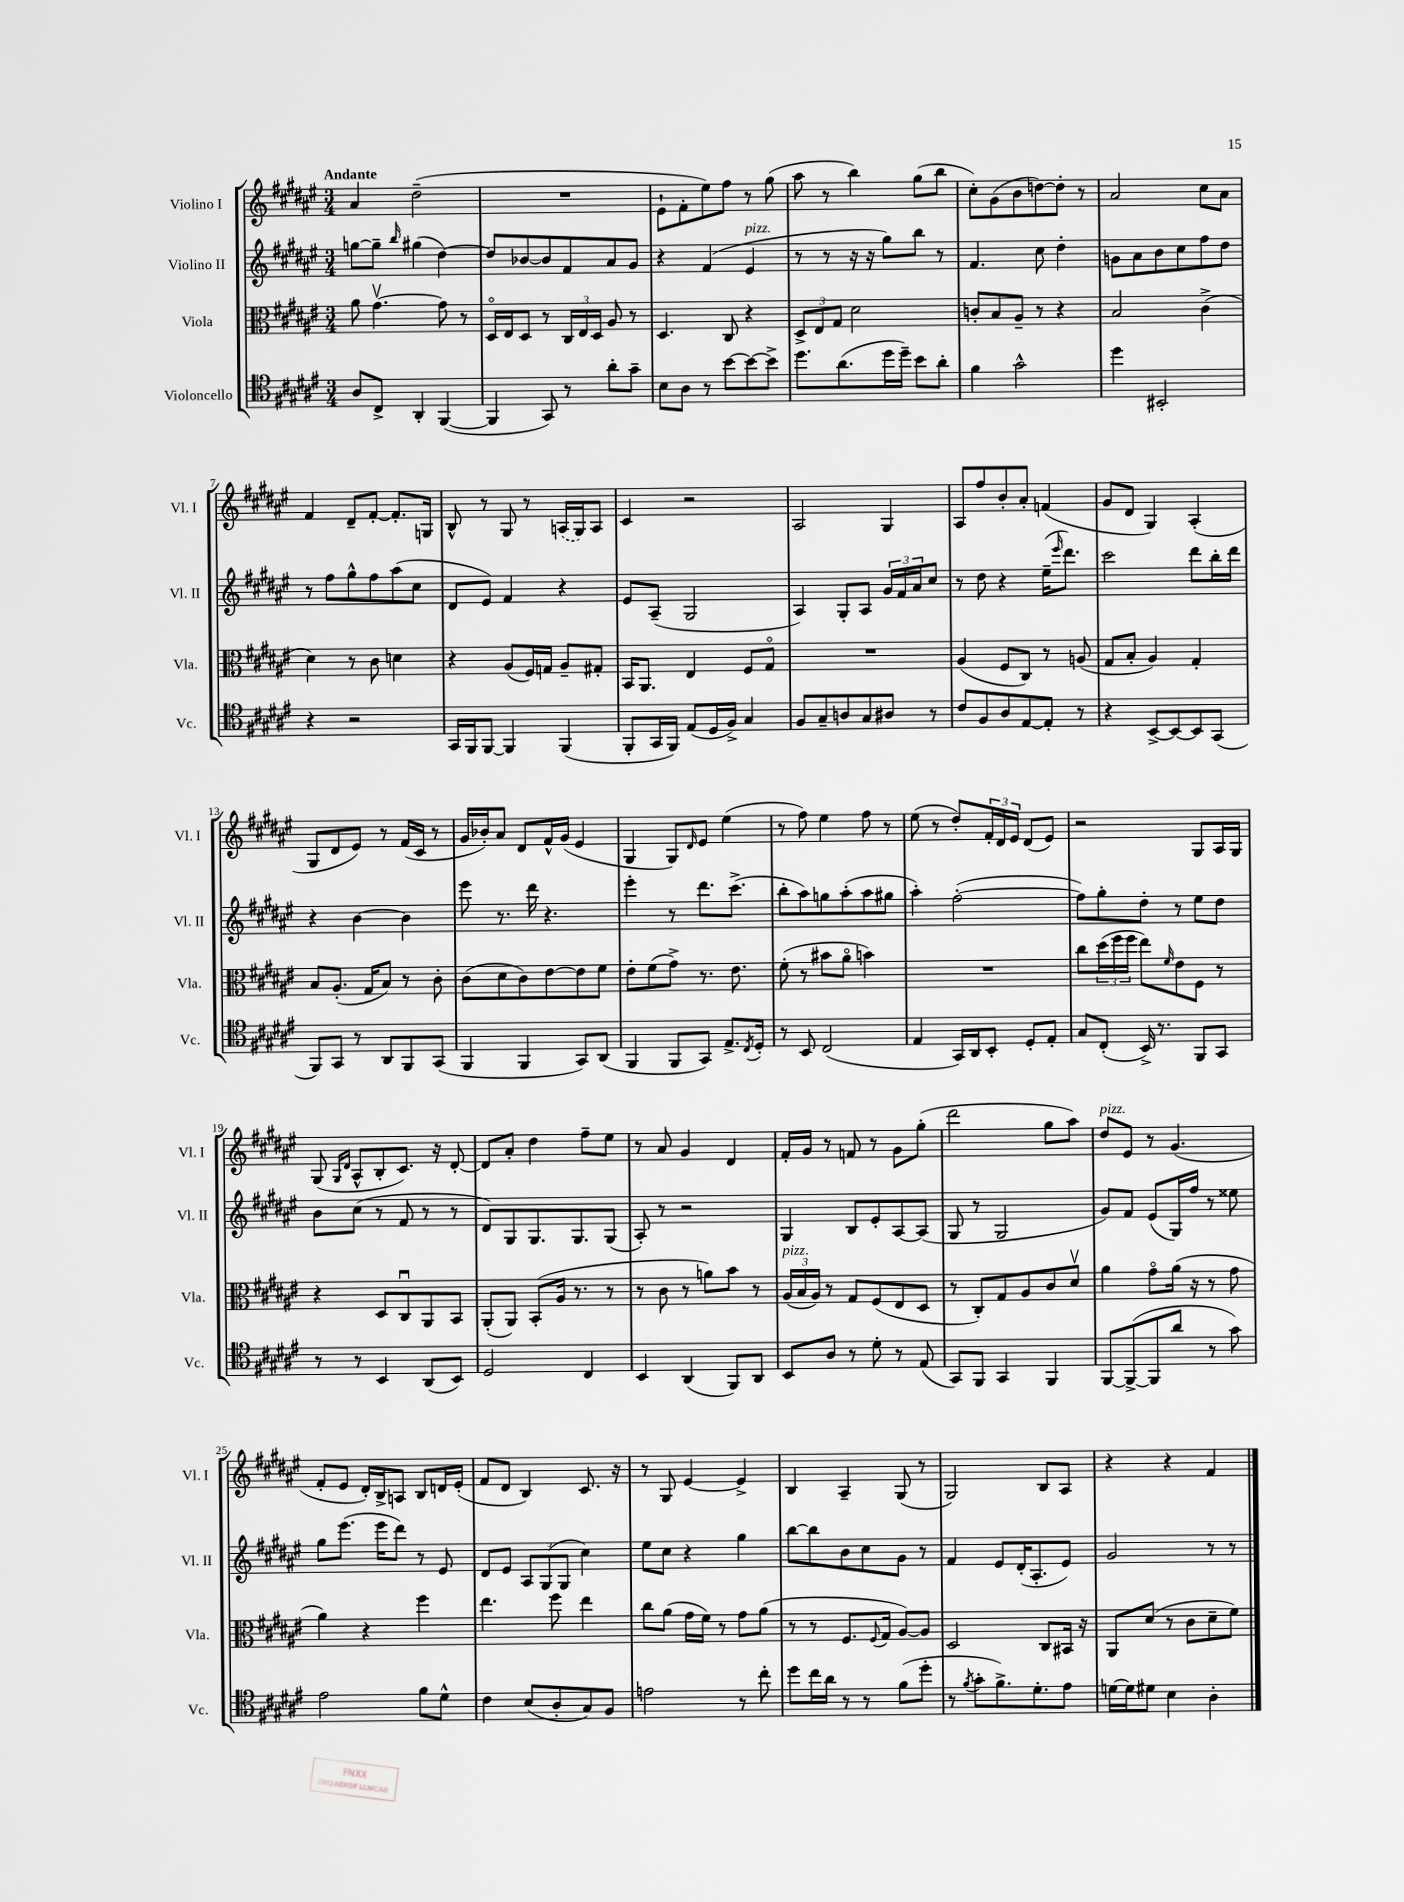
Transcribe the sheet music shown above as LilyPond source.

<<
\new StaffGroup <<
\new Staff = "s0" \with { instrumentName = "Violino I" shortInstrumentName = "Vl. I" } {
    \clef treble \key fis \major \numericTimeSignature \time 3/4 \tempo "Andante"
    ais'4 dis''2--( |
    R2. |
    eis'8-! fis'8-. eis''8) fis''8 r8 gis''8( |
    ais''8 r8 b''4) gis''8( b''8 |
    cis''8-.) gis'8( b'8 d''8~) d''8-. r8 |
    ais'2 cis''8 ais'8 |
    fis'4 dis'8-- fis'8~-. fis'8.-. g16 |
    b8-^ r8 gis8 r8 \once \slurDashed a16( gis16) a8 |
    cis'4 r2 |
    ais2 gis4 |
    ais8 fis''8 b'8-. ais'8-. f'4( |
    gis'8 dis'8 gis4) ais4-.( |
    gis8 dis'8 eis'8) r8 fis'16( cis'16 r8 |
    gis'16 bes'16-.) ais'8 dis'8 fis'16-^ gis'16( eis'4 |
    gis4 gis8) \grace { dis'16 } eis'8 eis''4( |
    r8 fis''8) eis''4 fis''8 r8 |
    eis''8( r8 dis''8-.) \tuplet 3/2 { fis'16-. dis'16 eis'16 } dis'8( eis'8) |
    r2 gis8 ais16 gis16 |
    gis8( \grace { gis16 dis'16 } ais8-^ b8-. cis'8.) r16 dis'8~-. |
    dis'8 ais'8-. dis''4 fis''8-- eis''8 |
    r8 ais'8 gis'4 dis'4 |
    fis'16-. gis'16 r8 f'8 r8 gis'8 gis''8-.( |
    dis'''2 gis''8 ais''8) |
    dis''8^\markup { \italic "pizz." } eis'8 r8 gis'4.( |
    fis'8-. eis'8 dis'16-.) b16-> a8 b8 d'16 eis'16-.( |
    fis'8 dis'8 b4) cis'8. r16 |
    r8 gis8 eis'4~ eis'4-> |
    b4 ais4-- gis8( r8 |
    gis2) b8 ais8 |
    r4 r4 fis'4 \bar "|." |
}
\new Staff = "s1" \with { instrumentName = "Violino II" shortInstrumentName = "Vl. II" } {
    \clef treble \key fis \major \numericTimeSignature \time 3/4
    g''8~ g''8-- \grace { b''16 } gis''4( dis''4~) |
    dis''8 bes'8~ bes'8 fis'8 ais'8 gis'8 |
    r4 fis'4( eis'4^\markup { \italic "pizz." } |
    r8 r8 r16 r16 gis''8) b''8 r8 |
    fis'4. cis''8 dis''4-. |
    g'8 ais'8 b'8 cis''8 fis''8 dis''8 |
    r8 fis''8 gis''8-^ fis''8 ais''8( cis''8 |
    dis'8 eis'8) fis'4 r4 |
    eis'8 ais8--( gis2 |
    ais4) gis8-. ais8 \tuplet 3/2 { gis'16 fis'16 ais'16 } cis''8 |
    r8 dis''8 r4 eis''16--( \grace { eis'''16 } dis'''8.) |
    cis'''2 dis'''8 b''16-. dis'''16 |
    r4 b'4~ b'4 |
    eis'''8 r8. dis'''16 r4. |
    eis'''4-. r8 dis'''8. cis'''8.->( |
    b''8-. ais''8) g''8 ais''8-.( ais''8 gis''8 |
    ais''4-.) fis''2~-.( |
    fis''8) gis''8-. dis''8-. r8 eis''8 dis''8 |
    b'8 cis''8( r8 fis'8 r8 r8 |
    dis'8) gis8 gis8. gis8. gis8( |
    ais8-.) r8 r2 |
    gis4 b8 eis'8-. ais8~ ais8( |
    gis8 r8 gis2 |
    gis'8) fis'8 eis'8( gis16) fis''16 r8 eisis''8 |
    gis''8 eis'''8.( eis'''16 dis'''8) r8 eis'8 |
    dis'8 eis'8 \tuplet 3/2 { ais8 gis8( gis8 } cis''4) |
    eis''8 cis''8 r4 gis''4 |
    b''8~ b''8 b'8 cis''8 gis'8 r8 |
    fis'4 eis'8 dis'16-.( ais8.-. eis'8) |
    gis'2 r8 r8 \bar "|." |
}
\new Staff = "s2" \with { instrumentName = "Viola" shortInstrumentName = "Vla." } {
    \clef alto \key fis \major \numericTimeSignature \time 3/4
    ais'8 gis'4.~\upbow gis'8 r8 |
    dis16\flageolet eis16 dis8 r8 \tuplet 3/2 { cis16 eis16 dis16 } ais8 r8 |
    dis4. cis8 r4 |
    \tuplet 3/2 { dis8-> eis8 gis8 } dis'2 |
    c'8-. b8 ais8-- r8 r4 |
    b2 cis'4->( |
    dis'4) r8 cis'8 d'4 |
    r4 ais8( fis16) g16 ais8-- gis8-. |
    b,16 ais,8. eis4 fis8 gis8\flageolet |
    R2. |
    ais4( fis8 cis8) r8 a8( |
    gis8 b8-. ais4) gis4-. |
    b8 ais8.-.( gis16 b8) r8 cis'8-. |
    cis'8( dis'8 cis'8) eis'8~ eis'8 fis'8 |
    eis'8-. fis'8( gis'8->) r8. eis'8. |
    fis'8-.( r8 bis'8 ais'8\flageolet b'4) |
    R2. |
    cis''8 \tuplet 3/2 { dis''16( fis''16 fis''16 } eis''8) \grace { fis'16 } eis'8 fis8 r8 |
    r4 dis8 cis8\downbow ais,8 b,8 |
    ais,8-.( ais,8) b,8-.( ais16 r8. r8 |
    r8 cis'8 r8 a'8) b'8 r8 |
    \tuplet 3/2 { ais16^\markup { \italic "pizz." }( b16 ais16) } r8 gis8 fis8( eis8 dis8 |
    r8 cis8-.) gis8 ais8 cis'8 dis'8\upbow |
    ais'4 gis'8\flageolet ais'16( r16 r8 gis'8 |
    ais'4) r4 fis''4 |
    eis''4. fis''8 eis''4 |
    cis''8 ais'8( gis'16 fis'16) r8 gis'8 ais'8( |
    r8 r8 fis8. \appoggiatura { fis8 } gis16 ais8~) ais8 |
    dis2 cis8 bis,16 r16 |
    ais,8 dis'8( r8 cis'8 dis'8-- fis'8) \bar "|." |
}
\new Staff = "s3" \with { instrumentName = "Violoncello" shortInstrumentName = "Vc." } {
    \clef tenor \key fis \major \numericTimeSignature \time 3/4
    ais8 cis8-> ais,4-. fis,4~( |
    fis,4 gis,8) r8 ais'8-. gis'8-- |
    b8 ais8 r8 b'8~ b'8~ b'8-> |
    dis''8. ais'8.( dis''16 dis''16--) b'8 ais'8-. |
    fis'4 gis'2-^ |
    dis''4 bis,2-. |
    r4 r2 |
    gis,16 fis,16 fis,8~ fis,4 fis,4( |
    fis,8-. gis,16 fis,16) eis8( dis16 fis16->) gis4 |
    fis8 gis8-- a8 gis8 ais8 r8 |
    cis'8 fis8 ais8 eis8~ eis8-. r8 |
    r4 b,8~-> b,8~ b,8 gis,8( |
    fis,8) gis,8 r8 ais,8 fis,8 gis,8( |
    fis,4 fis,4 gis,8) ais,8( |
    fis,4 fis,8 gis,8) eis8.-> \acciaccatura { cis8 } dis16-. |
    r8 b,8 cis2( |
    eis4 gis,16) ais,16 b,8-. dis8-. eis8-. |
    gis8 cis8-.( b,16->) r8. fis,8 gis,8 |
    r8 r8 b,4 ais,8( b,8) |
    dis2 cis4 |
    b,4 ais,4( fis,8) ais,8 |
    b,8 ais8 r8 dis'8-. r8 eis8( |
    gis,8) fis,8 gis,4 fis,4 |
    fis,8~ fis,8~->( fis,8 ais'8 r8 gis'8) |
    eis'2 fis'8 dis'8-^ |
    cis'4 b8( ais8-. gis8) fis8 |
    e'2 r8 cis''8-. |
    dis''8 cis''16 ais'16 r8 r8 fis'8( dis''8-. |
    r8 \acciaccatura { fis'8 } gis'8-. fis'8.->) dis'8.-. eis'8 |
    d'16~ d'16 dis'8 b4 ais4-. \bar "|." |
}
>>
>>
